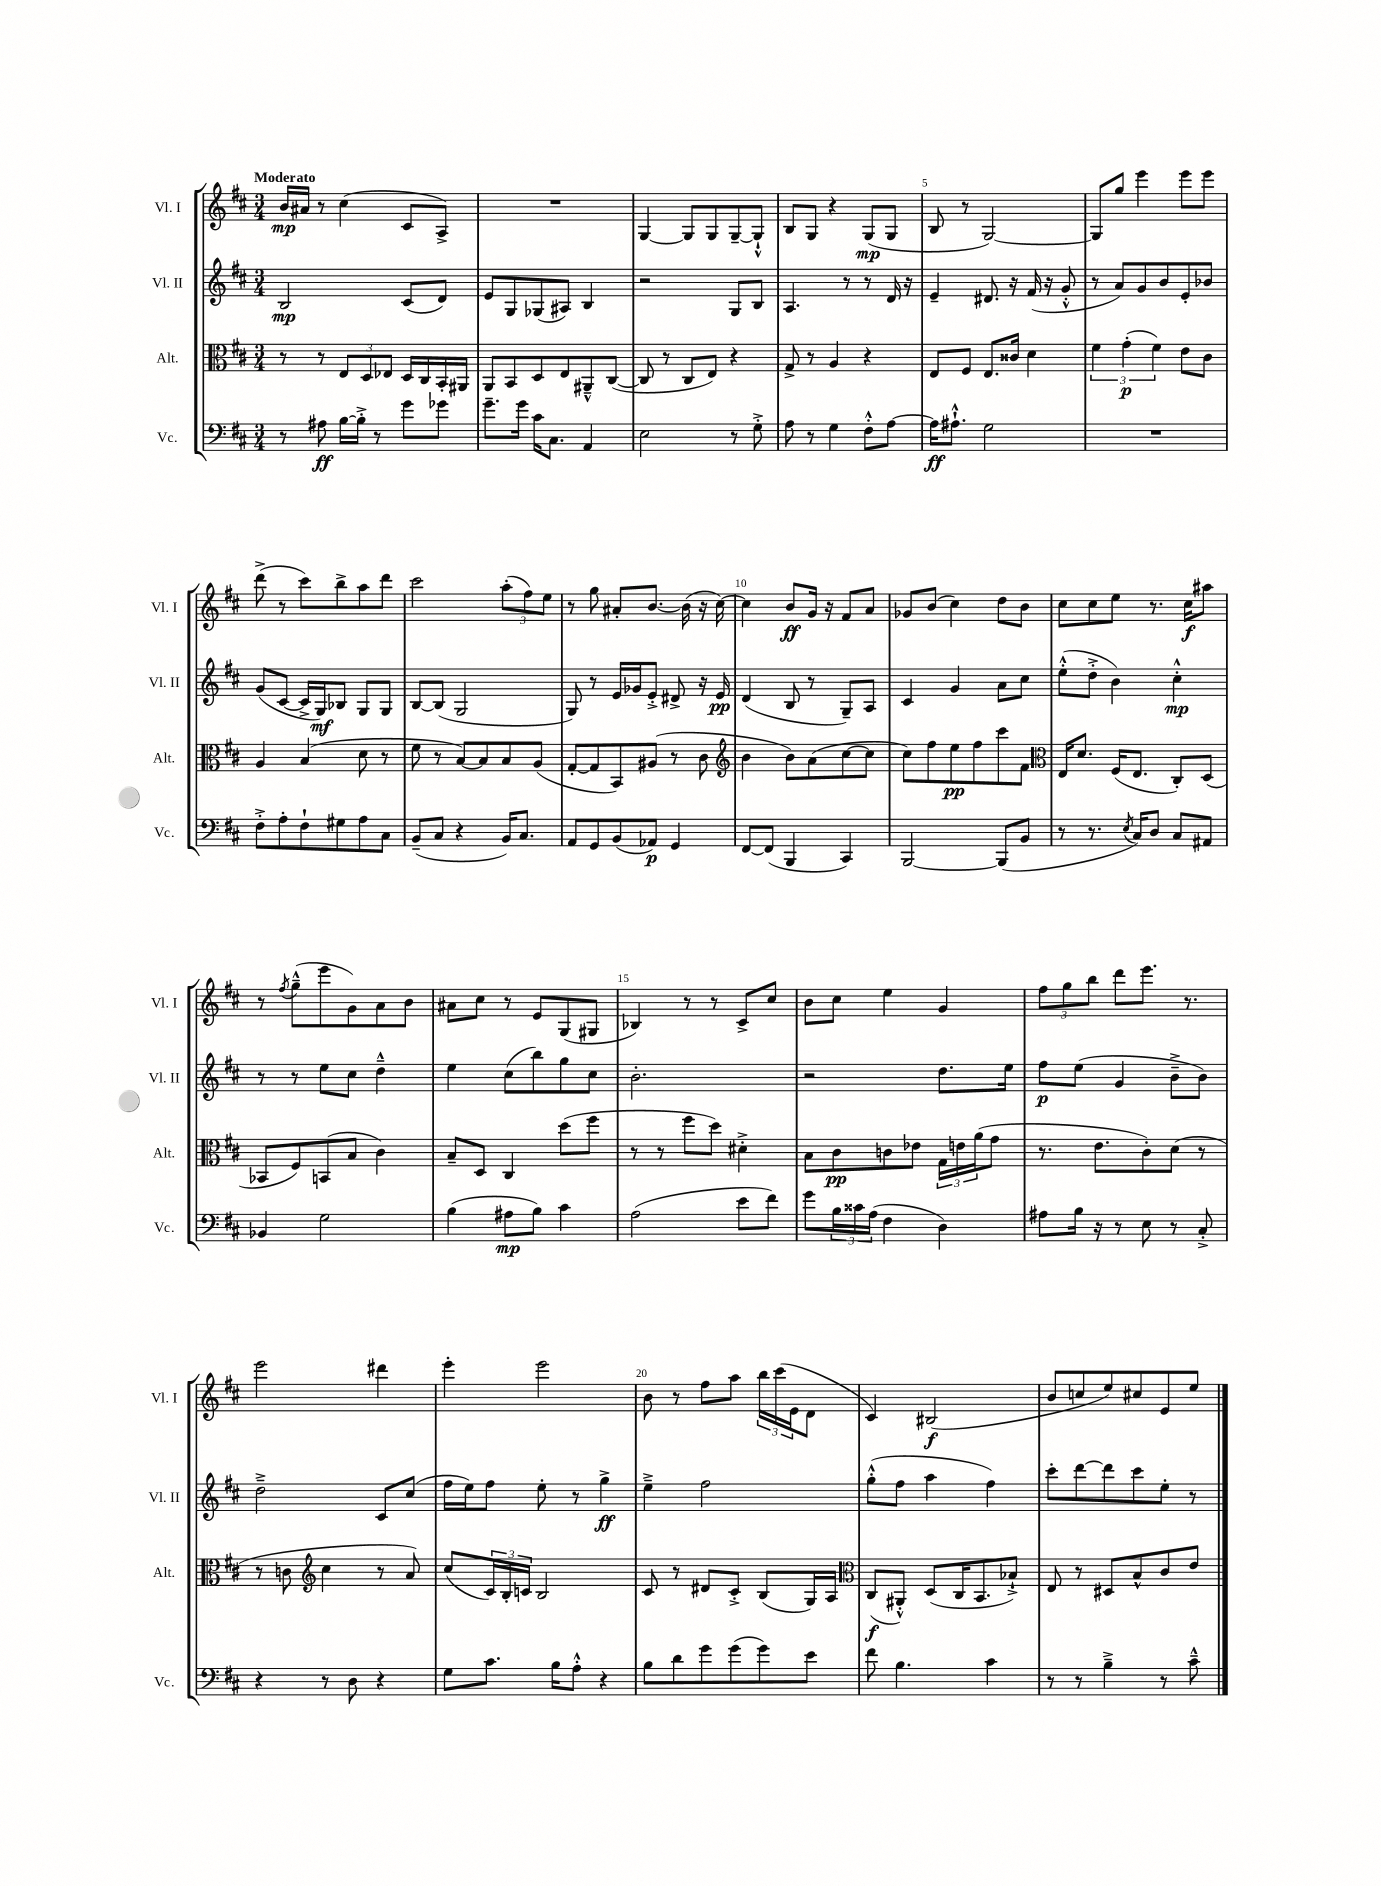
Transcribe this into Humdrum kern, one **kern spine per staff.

**kern	**dynam	**kern	**dynam	**kern	**dynam	**kern	**dynam
*part4	*part4	*part3	*part3	*part2	*part2	*part1	*part1
*staff4	*staff4	*staff3	*staff3	*staff2	*staff2	*staff1	*staff1
*I"Vc.	*	*I"Alt.	*	*I"Vl. II	*	*I"Vl. I	*
*I'Vc.	*	*I'Alt.	*	*I'Vl. II	*	*I'Vl. I	*
*clefF4	*	*clefC3	*	*clefG2	*	*clefG2	*
*k[f#c#]	*	*k[f#c#]	*	*k[f#c#]	*	*k[f#c#]	*
*M3/4	*	*M3/4	*	*M3/4	*	*M3/4	*
=1	=1	=1	=1	=1	=1	=1	=1
!	!	!	!	!	!	!LO:TX:a:B:t=Moderato	!
8r	.	8r	.	2B/	mp	16b/LL	mp
.	.	.	.	.	.	16a#X/JJ	.
8A#X\	ff	8r	.	.	.	8r	.
[16B\LL	.	12E/L	.	.	.	(4cc#\	.
16B'^\JJ]	.	.	.	.	.	.	.
.	.	12D/	.	.	.	.	.
8r	.	.	.	.	.	.	.
.	.	12E-X/J	.	.	.	.	.
8g\L	.	16D/LL	.	(8c#/L	.	8c#/L	.
.	.	16C#/	.	.	.	.	.
8g-X\J	.	16BB'/	.	8d/J)	.	8A^/J)	.
.	.	16AA#X/JJ	.	.	.	.	.
=2	=2	=2	=2	=2	=2	=2	=2
8.g~\L	.	8AA/L	.	8e/L	.	2.r	.
.	.	8BB/	.	8G/	.	.	.
16g\Jk	.	.	.	.	.	.	.
16c#\KL	.	8D/	.	(8G-X/	.	.	.
8.C#\J	.	.	.	.	.	.	.
.	.	8E/	.	8A#X/J)	.	.	.
4AA/	.	8AA#X~^^/	.	4B/	.	.	.
.	.	([8C#/J	.	.	.	.	.
=3	=3	=3	=3	=3	=3	=3	=3
2E\	.	8C#/]	.	2r	.	[4G/	.
.	.	8r	.	.	.	.	.
.	.	8C#/L	.	.	.	8G/L]	.
.	.	8E/J)	.	.	.	8G/	.
8r	.	4r	.	8G/L	.	[8G~/	.
8G'^\	.	.	.	8B/J	.	8G`^^/J]	.
=4	=4	=4	=4	=4	=4	=4	=4
8A\	.	8G^/	.	4.A/	.	8B/L	.
8r	.	8r	.	.	.	8G/J	.
4G\	.	4A/	.	.	.	4r	.
.	.	.	.	8r	.	.	.
8F#'^^\L	.	4r	.	8r	.	(8G/L	mp
[8A\J	.	.	.	16d/	.	8G/J	.
.	.	.	.	16r	.	.	.
=5	=5	=5	=5	=5	=5	=5	=5
16A\KL]	ff	8E/L	.	4e~/	.	8B/	.
8.A#X`^^\J	.	.	.	.	.	.	.
.	.	8F#/J	.	.	.	8r	.
2G\	.	8.E/L	.	8.d#X/	.	[2G/)	.
.	.	16c##X/Jk	.	16r	.	.	.
.	.	4d\	.	(16f#/	.	.	.
.	.	.	.	16r	.	.	.
.	.	.	.	8g'^^/	.	.	.
=6	=6	=6	=6	=6	=6	=6	=6
2.r	.	6f#\	.	8r	.	8G/L]	.
.	.	.	.	8a/L)	.	8gg/J	.
.	.	(6g'\	p	.	.	.	.
.	.	.	.	8g/	.	4eee\	.
.	.	6f#\)	.	.	.	.	.
.	.	.	.	8b/	.	.	.
.	.	8e\L	.	8e'/	.	8eee\L	.
.	.	8c#\J	.	8b-X/J	.	8eee\J	.
!!LO:LB:g=z
=7	=7	=7	=7	=7	=7	=7	=7
8F#'^\L	.	4A/	.	(8g/L	.	(8ddd^\	.
8A'\	.	.	.	[8c#/J	.	8r	.
8F#`\	.	(4B/	.	16c#^/LL]	.	8ccc#\L)	.
.	.	.	.	16G/J)	mf	.	.
8G#X\	.	.	.	8B-X/J	.	8bb^\	.
8A\	.	8d\	.	8G/L	.	8aa\	.
8C#\J	.	8r	.	8G/J	.	8ddd\J	.
=8	=8	=8	=8	=8	=8	=8	=8
(8BB~/L	.	8f#\	.	[8B/L	.	2ccc#\	.
8C#/J	.	8r	.	(8B/J]	.	.	.
4r	.	[8B/L)	.	2G/	.	.	.
.	.	8B/]	.	.	.	.	.
16BB/KL)	.	8B/	.	.	.	(12aa'\L	.
8.C#/J	.	.	.	.	.	.	.
.	.	.	.	.	.	12ff#\)	.
.	.	(8A/J	.	.	.	.	.
.	.	.	.	.	.	12ee\J	.
=9	=9	=9	=9	=9	=9	=9	=9
8AA/L	.	[8G'/L	.	8G/)	.	8r	.
8GG/	.	8G/]	.	8r	.	8gg\	.
(8BB/	.	8BB/)	.	16e/LL	.	8a#X'/L	.
.	.	.	.	16g-X/J	.	.	.
8AA-X/J)	p	(8A#X/J	.	8e'^/J	.	[8.b/J	.
4GG/	.	8r	.	8d#X^/	.	.	.
.	.	.	.	.	.	(16b\]	.
.	.	8c#\	.	16r	.	16r	.
.	.	.	.	16e/	pp	[16cc#\)	.
=10	=10	=10	=10	=10	=10	=10	=10
*	*	*clefG2	*	*	*	*	*
[8FF#/L	.	4b\	.	(4d/	.	4cc#\]	.
(8FF#/J]	.	.	.	.	.	.	.
4BBB/	.	8b\L)	.	8B/	.	8b/L	ff
.	.	(8a\	.	8r	.	16g/Jk	.
.	.	.	.	.	.	16r	.
4CC#/)	.	[8cc#\	.	8G~/L)	.	8f#/L	.
.	.	8cc#\J]	.	8A/J	.	8a/J	.
=11	=11	=11	=11	=11	=11	=11	=11
[2BBB/	.	8cc#\L)	.	4c#/	.	8g-X/L	.
.	.	8ff#\	.	.	.	(8b/J	.
.	.	8ee\	pp	4g/	.	4cc#\)	.
.	.	8ff#\	.	.	.	.	.
(8BBB/L]	.	8ccc#\	.	8a\L	.	8dd\L	.
8BB/J	.	8f#\J	.	8cc#\J	.	8b\J	.
=12	=12	=12	=12	=12	=12	=12	=12
*	*	*clefC3	*	*	*	*	*
8r	.	16E/KL	.	(8ee'^^\L	.	8cc#\L	.
.	.	8.d/J	.	.	.	.	.
8.r	.	.	.	8dd'^\J	.	8cc#\	.
.	.	(16F#/KL	.	4b\)	.	8ee\J	.
8qE/	.	.	.	.	.	.	.
16C#/KL)	.	8.E/J	.	.	.	.	.
8D/J	.	.	.	.	.	8.r	.
8C#/L	.	8C#'/L)	.	4cc#'^^\	mp	.	.
.	.	.	.	.	.	16cc#\KL	f
8AA#X/J	.	(8D/J	.	.	.	8aa#X\J	.
!!LO:LB:g=z
=13	=13	=13	=13	=13	=13	=13	=13
4BB-X/	.	8BB-X/L	.	8r	.	8r	.
.	.	.	.	.	.	8qff#/	.
.	.	8F#/)	.	8r	.	(8gg~^^\L	.
2G\	.	(8BBn/	.	8ee\L	.	8eee\	.
.	.	8B/J	.	8cc#\J	.	8g\)	.
.	.	4c#\)	.	4dd~^^\	.	8a\	.
.	.	.	.	.	.	8b\J	.
=14	=14	=14	=14	=14	=14	=14	=14
(4B\	.	8B~/L	.	4ee\	.	8a#X\L	.
.	.	8D/J	.	.	.	8cc#\J	.
8A#X\L	mp	4C#/	.	(8cc#\L	.	8r	.
8B\J)	.	.	.	8bb\)	.	8e/L	.
4c#\	.	(8dd\L	.	8gg\	.	(8G/	.
.	.	8ff#\J	.	8cc#\J	.	8G#X/J	.
=15	=15	=15	=15	=15	=15	=15	=15
(2A\	.	8r	.	2.b'\	.	4B-X/)	.
.	.	8r	.	.	.	.	.
.	.	8ff#\L	.	.	.	8r	.
.	.	8dd\J)	.	.	.	8r	.
8e\L	.	4d#X'^\	.	.	.	8c#^/L	.
8f#\J)	.	.	.	.	.	8cc#/J	.
=16	=16	=16	=16	=16	=16	=16	=16
8g\L	.	8B\L	.	2r	.	8b\L	.
24B\L	.	8c#\	pp	.	.	8cc#\J	.
24c##X\	.	.	.	.	.	.	.
(24A\JJ	.	.	.	.	.	.	.
4F#\	.	8cn\	.	.	.	4ee\	.
.	.	8e-X\J	.	.	.	.	.
4D\)	.	24G\LL	.	8.dd\L	.	4g/	.
.	.	24en\	.	.	.	.	.
.	.	(24a\J	.	.	.	.	.
.	.	8g\J	.	.	.	.	.
.	.	.	.	16ee\Jk	.	.	.
=17	=17	=17	=17	=17	=17	=17	=17
8A#X\L	.	8.r	.	8ff#\L	p	12ff#\L	.
.	.	.	.	.	.	12gg\	.
16B\Jk	.	.	.	(8ee\J	.	.	.
.	.	.	.	.	.	12bb\J	.
16r	.	8.e\L	.	.	.	.	.
8r	.	.	.	4g/	.	8ddd\L	.
8E\	.	8c#'\)	.	.	.	8.eee\J	.
8r	.	(8d\J	.	8b~^\L	.	.	.
.	.	.	.	.	.	8.r	.
8C#'^/	.	8r	.	8b\J)	.	.	.
!!LO:LB:g=z
=18	=18	=18	=18	=18	=18	=18	=18
4r	.	8r	.	2dd~^\	.	2eee\	.
.	.	8cn\	.	.	.	.	.
*	*	*clefG2	*	*	*	*	*
8r	.	4cc#\	.	.	.	.	.
8D\	.	.	.	.	.	.	.
4r	.	8r	.	8c#/L	.	4ddd#X\	.
.	.	8a/)	.	(8cc#/J	.	.	.
=19	=19	=19	=19	=19	=19	=19	=19
8G\L	.	(8cc#/L	.	16ff#\LL	.	4eee'\	.
.	.	.	.	16ee\J)	.	.	.
8.c#\J	.	24c#/L)	.	8ff#\J	.	.	.
.	.	24B'/	.	.	.	.	.
.	.	24cn/JJ	.	.	.	.	.
.	.	2B/	.	8ee'\	.	2eee\	.
16B\KL	.	.	.	.	.	.	.
8A'^^\J	.	.	.	8r	.	.	.
4r	.	.	.	4gg^\	ff	.	.
=20	=20	=20	=20	=20	=20	=20	=20
8B\L	.	8c#/	.	4ee~^\	.	8b\	.
8d\	.	8r	.	.	.	8r	.
8g\	.	8d#X/L	.	2ff#\	.	8ff#\L	.
(8g\	.	8c#'^/J	.	.	.	8aa\J	.
8g\)	.	(8B/L	.	.	.	24bb\LL	.
.	.	.	.	.	.	(24ccc#\	.
.	.	.	.	.	.	24e\J	.
8e\J	.	16G/L)	.	.	.	8d\J	.
.	.	16A/JJ	.	.	.	.	.
=21	=21	=21	=21	=21	=21	=21	=21
*	*	*clefC3	*	*	*	*	*
8f#\	.	(8C#/L	f	(8gg'^^\L	.	4c#/)	.
4.B\	.	8AA#X'^^/J)	.	8ff#\J	.	.	.
.	.	(8D/L	.	4aa\	.	(2B#X/	f
.	.	16C#/K	.	.	.	.	.
.	.	8.BB/	.	.	.	.	.
4c#\	.	.	.	4ff#\)	.	.	.
.	.	8B-X`^/J)	.	.	.	.	.
=22	=22	=22	=22	=22	=22	=22	=22
8r	.	8E/	.	8ccc#'\L	.	8b/L	.
8r	.	8r	.	[8ddd\	.	8ccn/	.
4B~^\	.	8D#X/L	.	8ddd\]	.	8ee/)	.
.	.	8B^^/	.	8ccc#\	.	8cc#X/	.
8r	.	8c#/	.	8ee'\J	.	8e/	.
8c#~^^\	.	8e/J	.	8r	.	8ee/J	.
==	==	==	==	==	==	==	==
*-	*-	*-	*-	*-	*-	*-	*-
